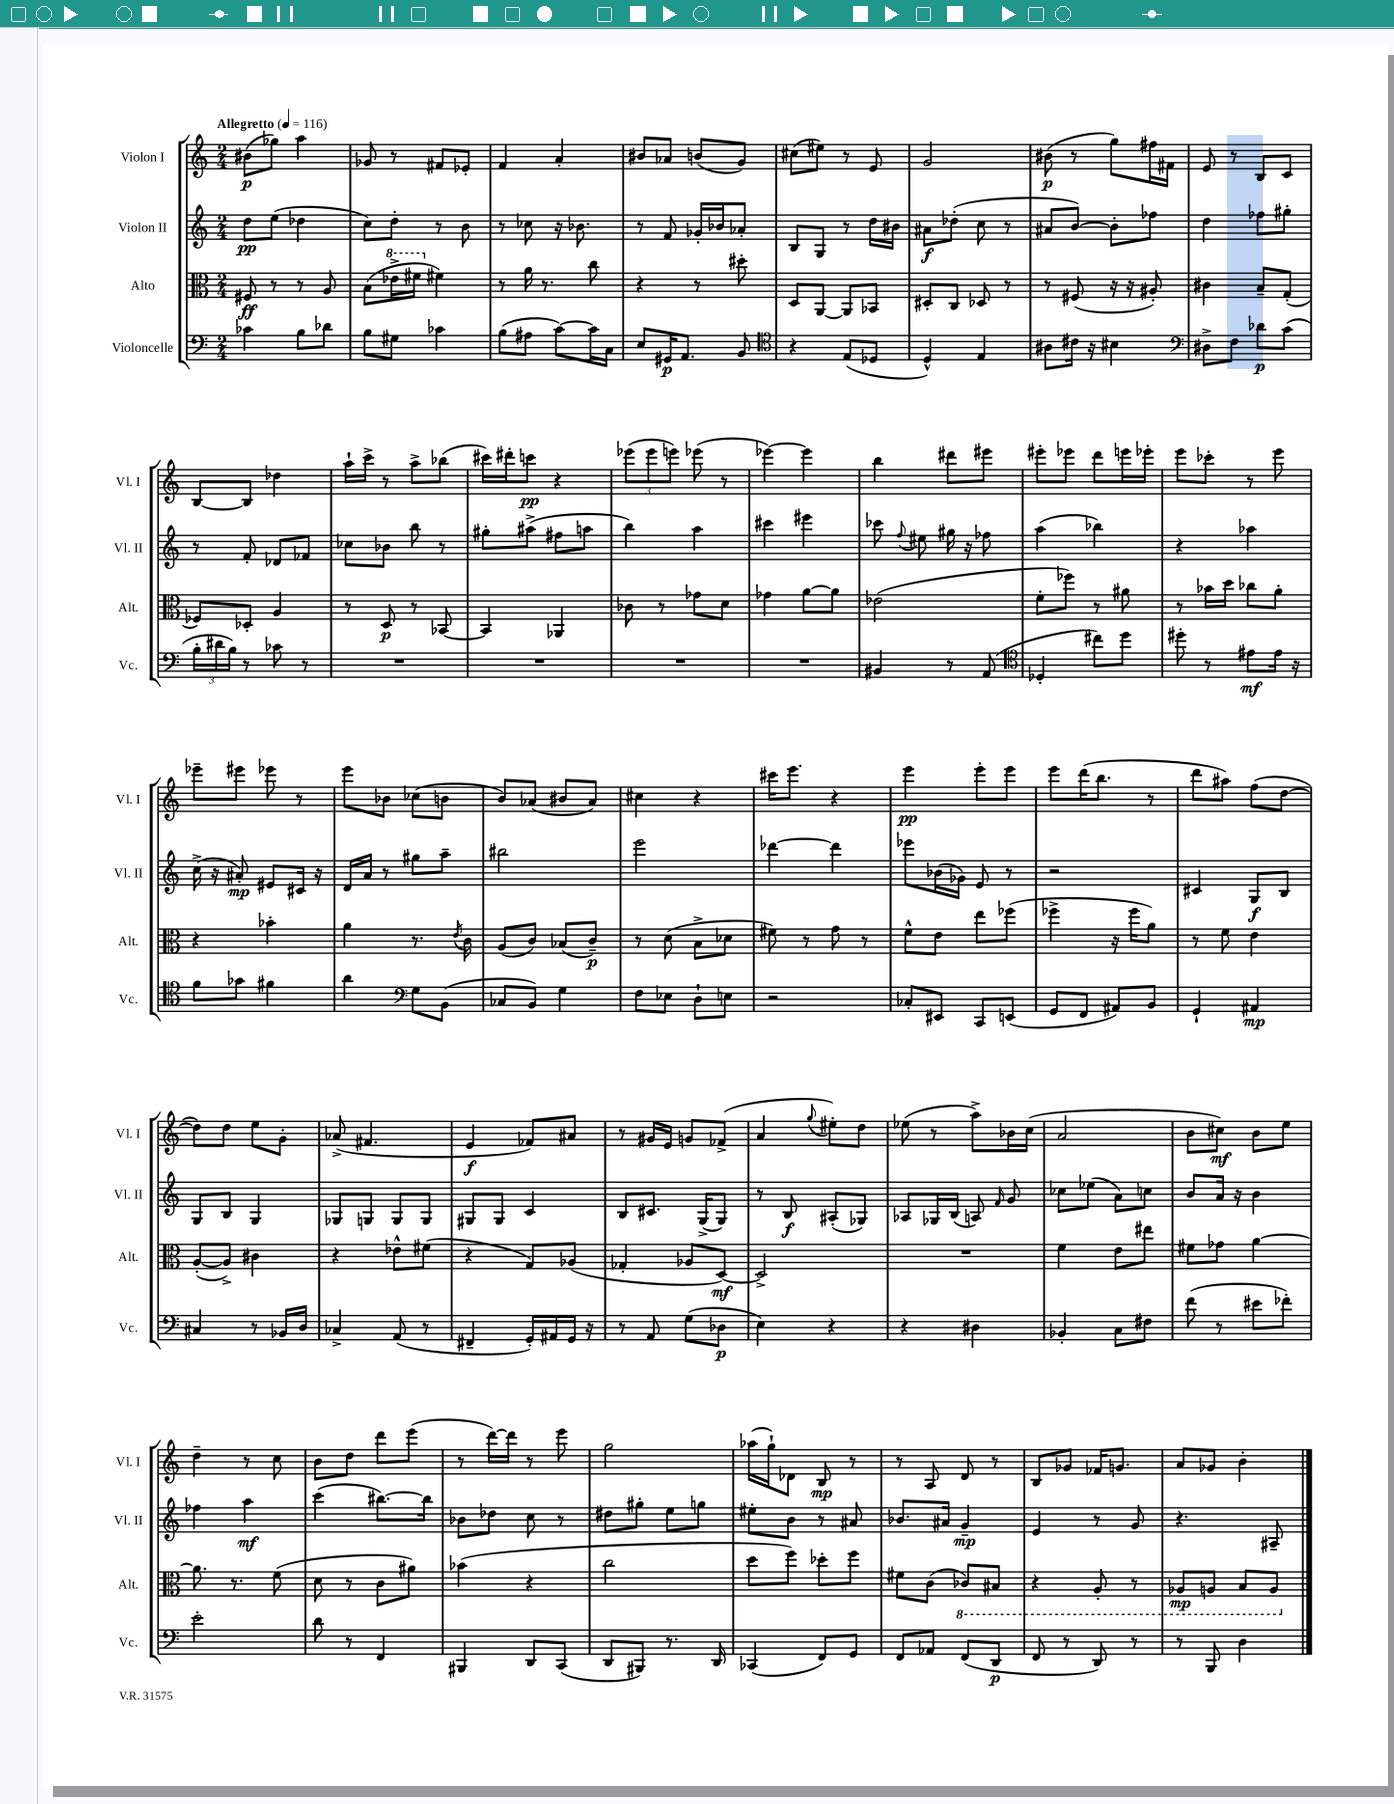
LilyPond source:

<<
\new StaffGroup <<
\new Staff = "s0" \with { instrumentName = "Violon I" shortInstrumentName = "Vl. I" } {
    \clef treble \key c \major \numericTimeSignature \time 2/4 \tempo "Allegretto" 4 = 116
    \autoBeamOff bis'8[\p( ges''8]) a''4 |
    ges'8 r8 fis'8[ ees'8]-. |
    f'4 a'4-. |
    bis'8[ aes'8] b'8[( g'8]) |
    cis''8[( eis''8]) r8 e'8 |
    g'2 |
    bis'8\p( r8 g''8[) fis''16 fis'16] |
    e'8 r8 b8[ c'8] |
    b8[~ b8] des''4 |
    a''16[-! c'''16]-> r8 a''8[-> bes''8]( |
    cis'''16[) dis'''16-. c'''8]\pp r4 |
    \tuplet 3/2 { ees'''8[( ees'''8 e'''8]) } ees'''8( r8 |
    ees'''4~) ees'''4 |
    b''4 dis'''8[ eis'''8] |
    eis'''8[-. ees'''8] d'''8[ e'''16 ees'''16]-. |
    e'''8[ ces'''8]-. r8 e'''8 |
    ees'''8[-- eis'''8] ees'''8 r8 |
    e'''8[ bes'8] ces''8[( b'8] |
    b'8[) aes'8]( bis'8[ aes'8]) |
    cis''4 r4 |
    cis'''16[ e'''8.] r4 |
    e'''4\pp e'''8[-. e'''8] |
    e'''8[ d'''16( b''8.] r8 |
    d'''8[ ais''8]) f''8[( d''8]~ |
    d''8[) d''8] e''8[ g'8]-. |
    aes'8->( fis'4. |
    e'4\f fes'8[) ais'8] |
    r8 gis'16[ e'16] g'8[ fes'8]->( |
    a'4 \appoggiatura { g''8 } eis''8[-.) d''8] |
    ees''8( r8 a''8[->) bes'16 c''16]( |
    a'2 |
    b'8[ cis''8]\mf) b'8[ e''8] |
    d''4-- r8 c''8 |
    b'8[ d''8] d'''8[ e'''8]( |
    r8 d'''16[~) d'''16] r8 e'''8 |
    g''2 |
    aes''16[( g''16-!) des'8] b8\mp r8 |
    r8 a8 d'8 r8 |
    b8[ ges'8] fes'16[ g'8.] |
    a'8[ ges'8] b'4-. \bar "|." |
}
\new Staff = "s1" \with { instrumentName = "Violon II" shortInstrumentName = "Vl. II" } {
    \clef treble \key c \major \numericTimeSignature \time 2/4
    \autoBeamOff d''8[\pp e''8]( des''4 |
    c''8[) d''8]-. r8 b'8 |
    r8 ces''8 r16 bes'8. |
    r8 f'8 ges'16[-. bes'16 aes'8]-. |
    b8[ g8] r8 d''16[ bis'16] |
    ais'8[\f des''8]-.( c''8 r8 |
    ais'8[ b'8]~) b'8[-. fes''8] |
    d''4 fes''8[ gis''8]-. |
    r8 f'8-. des'8[ fes'8] |
    ces''8[ bes'8] b''8 r8 |
    gis''8[-. ais''8]->( fis''8[ a''8] |
    b''4) a''4 |
    cis'''4 eis'''4 |
    ces'''8 \appoggiatura { f''8 } eis''8 gis''16 r16 fes''8 |
    a''4( bes''4) |
    r4 aes''4 |
    c''16->( r16 ais'8-.\mp) eis'8[ cis'16] r16 |
    d'16[ a'16] r8 gis''8[ a''8]-- |
    bis''2 |
    e'''2 |
    des'''4~ des'''4 |
    ees'''8[ bes'16( ges'16]) e'8 r8 |
    r2 |
    cis'4 g8[\f b8] |
    g8[ b8] g4 |
    ges8[ g8] g8[ g8] |
    gis8[ gis8] c'4 |
    b8[ cis'8.] g16[->( g8]) |
    r8 b8\f ais8[-.( ges8]) |
    aes8[ ges16 b16]( a8) \grace { f'16 } g'8 |
    ces''8[ ees''8]( a'8[) c''8] |
    b'8[ a'16] r16 b'4 |
    fes''4 a''4\mf |
    c'''4( bis''8.[~) bis''16] |
    bes'8[ des''8] c''8 r8 |
    dis''8[ gis''8]-. e''8[ g''8] |
    eis''8[-. b'8] r8 ais'8 |
    bes'8.[ ais'16] g'4--\mp |
    e'4 r8 g'8 |
    r4. ais8-- \bar "|." |
}
\new Staff = "s2" \with { instrumentName = "Alto" shortInstrumentName = "Alt." } {
    \clef alto \key c \major \numericTimeSignature \time 2/4
    \autoBeamOff fis8\ff r8 r8 a8 |
    b8[( \ottava #1 ees''16-> fis''16] \ottava #0 fis'4) |
    r8 a'16 r8. c''8 |
    r4 r8 dis''8-. |
    d8[ a,8]~ a,8[ bes,8] |
    dis8[-. c8] des8 r8 |
    r8 fis8( r16 r16 ais8-.) |
    cis'4 b8[-- g8]-.( |
    fes8[) des8]-. a4 |
    r8 d8\p r8 bes,8~ |
    bes,4 aes,4 |
    ces'8 r8 ges'8[ d'8] |
    ges'4 a'8[~ a'8] |
    ees'2( |
    f'8[-. fes''8]) r8 ais'8 |
    r8 bes'16[ d''16] ces''8[ a'8]-. |
    r4 bes'4-. |
    a'4 r8. \acciaccatura { e'8 } c'16 |
    a8[( c'8]) bes8[( c'8]--\p) |
    r8 d'8( b8[-> des'8] |
    fis'8) r8 g'8 r8 |
    f'8[-^ e'8] e''8[ fes''8]( |
    fes''4-> r16 fes''16[ a'8]) |
    r8 f'8 e'4 |
    a8[~-.( a8]->) cis'4 |
    r4 ees'8[-^ fis'8]( |
    r4 g8[) aes8]( |
    ges4-. aes8[ d8]~\mf) |
    d2-> |
    R2 |
    f'4 e'8[ eis''8] |
    fis'8[ ges'8] a'4~ |
    a'8. r8. f'8( |
    d'8 r8 c'8[ ais'8]) |
    bes'4( r4 |
    c''2 |
    d''8[ f''8]) des''8[-. f''8] |
    fis'8[ c'8]( \ottava #-1 ces8[) bis,8] |
    r4 a,8-. r8 |
    aes,8[\mp a,8] b,8[ a,8] \ottava #0 \bar "|." |
}
\new Staff = "s3" \with { instrumentName = "Violoncelle" shortInstrumentName = "Vc." } {
    \clef bass \key c \major \numericTimeSignature \time 2/4
    \autoBeamOff ces'4 b8[ des'8] |
    b8[ gis8] ces'4 |
    b8[( ais8] c'8[~) c'16 c16] |
    e8[ gis,16\p a,8.] b,8 |
    \clef tenor r4 e8[( des8] |
    d4-^) e4 |
    ais8[ cis'16] r16 bis4 |
    \clef bass dis8[-> f8] des'8[\p c'8]( |
    \tuplet 3/2 { b16[-. dis'16 b16]) } r8 ces'8 r8 |
    R2 |
    R2 |
    R2 |
    R2 |
    bis,4 r8 a,8( |
    \clef tenor des4-. cis''8[) d''8] |
    dis''8-. r8 eis'8[\mf eis'16] r16 |
    f'8[ ges'8] fis'4 |
    a'4 \clef bass g8[ b,8]( |
    ces8[ b,8]) g4 |
    f8[ ees8] d8[-! e8] |
    r2 |
    ces8[-. eis,8] c,8[ e,8]( |
    g,8[ f,8] ais,8[) b,8] |
    g,4-! ais,4\mp |
    cis4 r8 bes,16[ d16] |
    ces4-> a,8( r8 |
    fis,4-- g,16[-.) ais,16 g,16] r16 |
    r8 a,8 g8[( des8]\p |
    e4) r4 |
    r4 dis4 |
    bes,4-. c8[ fis8] |
    f'8( r8 eis'8[ fes'8]-.) |
    e'2-. |
    d'8 r8 f,4 |
    bis,,4 d,8[ c,8]( |
    d,8[ bis,,8]) r8. d,16 |
    ces,4( f,8[) g,8] |
    f,8[ aes,8] f,8[( d,8]\p |
    f,8 r8 d,8) r8 |
    r8 b,,8 d4 \bar "|." |
}
>>
>>
\layout { \context { \Score \remove "Bar_number_engraver" } }
